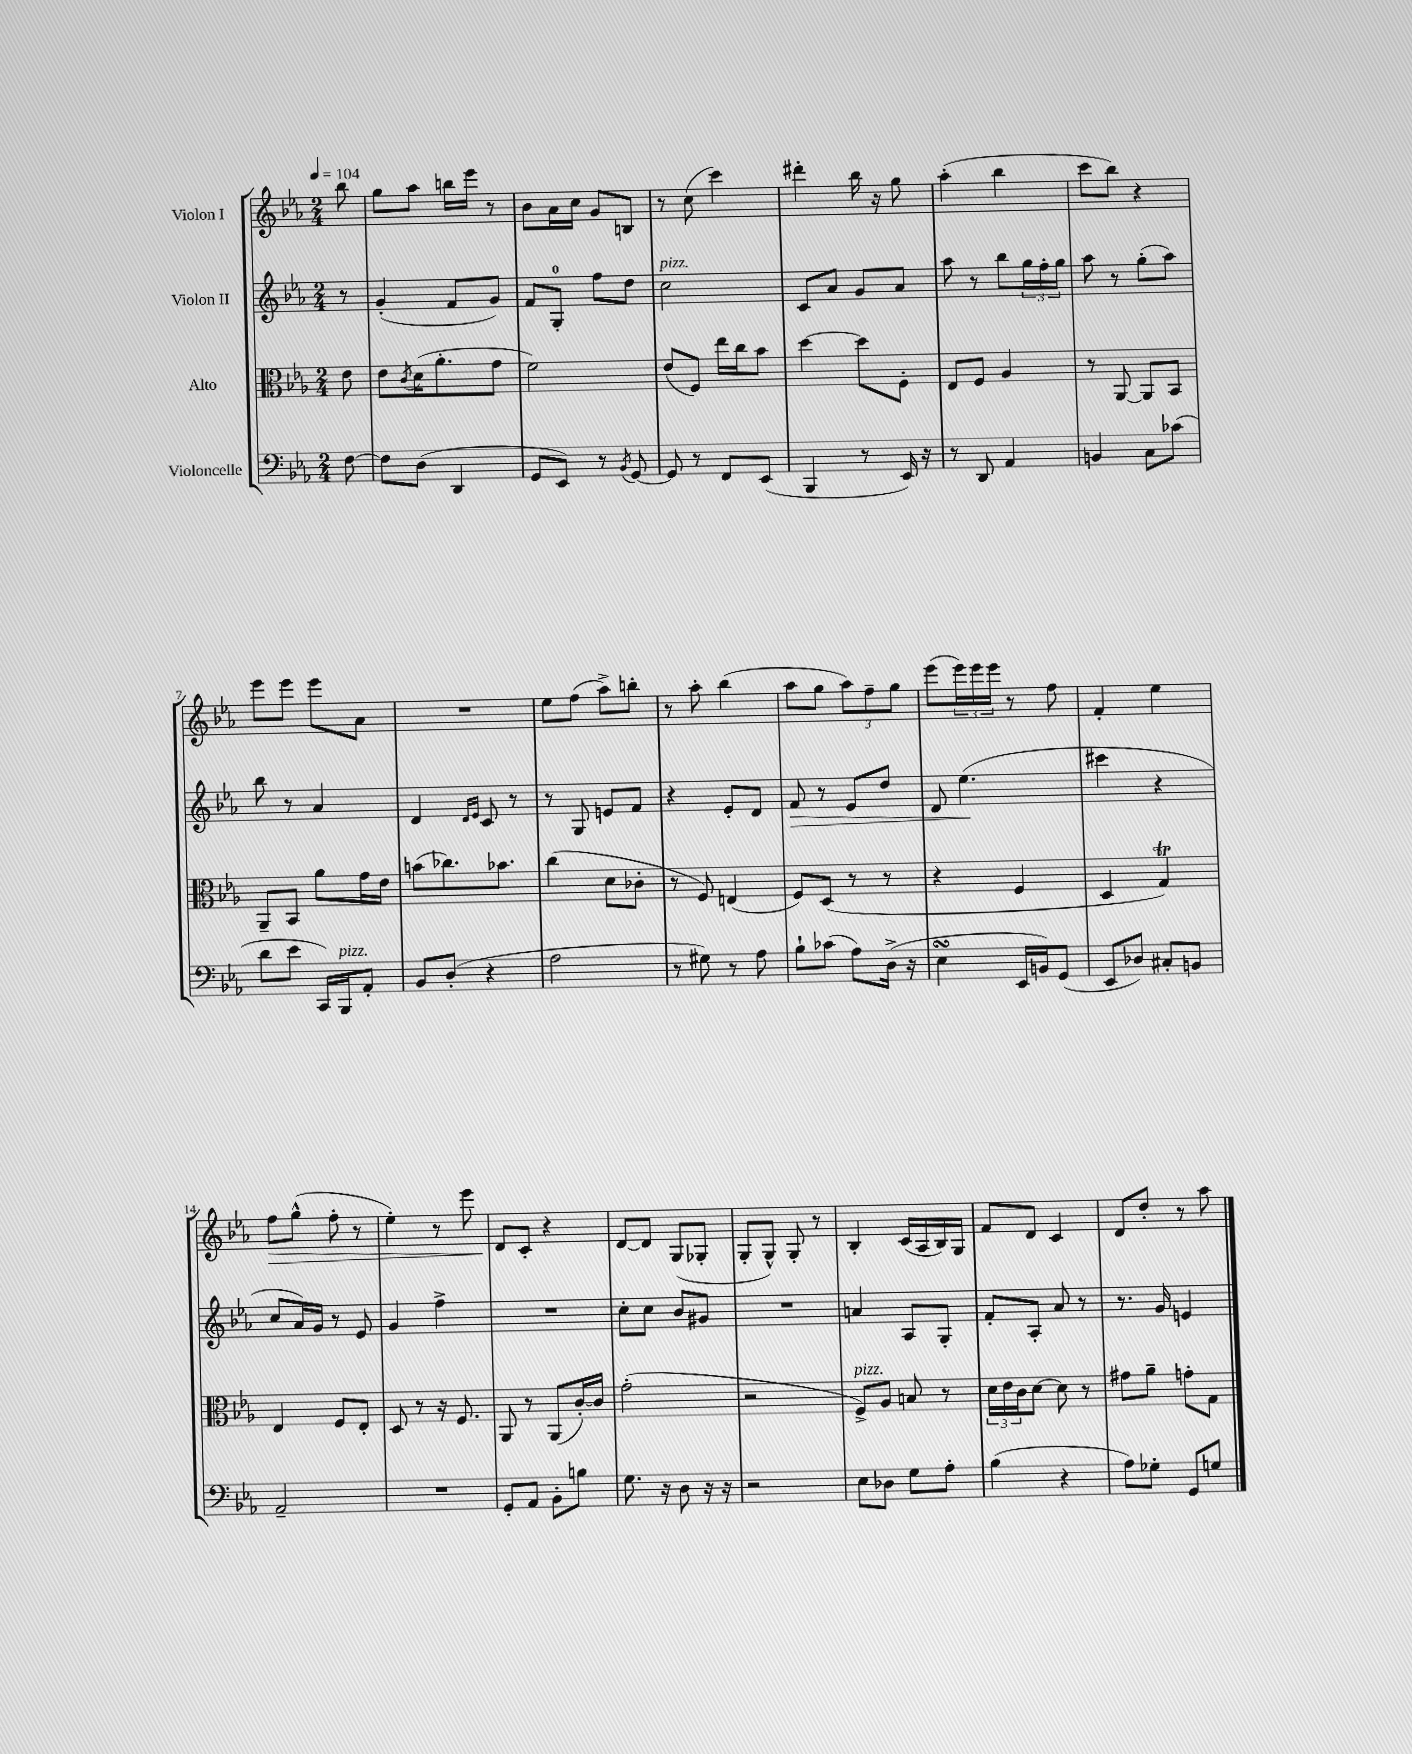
<<
\new StaffGroup <<
\new Staff = "s0" \with { instrumentName = "Violon I" } {
    \clef treble \key ees \major \numericTimeSignature \time 2/4 \partial 8 \tempo 4 = 104
    bes''8 |
    g''8 aes''8 b''16 ees'''16 r8 |
    bes'8 aes'16 c''16 g'8 b8 |
    r8 c''8( c'''4) |
    dis'''4-. bes''16 r16 g''8 |
    aes''4-.( bes''4 |
    c'''8 bes''8) r4 |
    ees'''8 ees'''8 ees'''8 aes'8 |
    R2 |
    ees''8 f''8( aes''8->) b''8-. |
    r8 aes''8-. bes''4( |
    aes''8 g''8 \tuplet 3/2 { aes''8) f''8-- g''8 } |
    ees'''8( \tuplet 3/2 { ees'''16) ees'''16 ees'''16 } r8 f''8 |
    f'4-. ees''4 |
    f''8\> g''8-^( f''8-. r8 |
    ees''4-.) r8 ees'''8 |
    d'8\! c'8-. r4 |
    d'8~ d'8 g8( ges8-. |
    g8-. g8-^) g8-. r8 |
    bes4-. c'16( aes16 bes16) g16 |
    f'8 d'8 c'4 |
    d'8 d''8-. r8 aes''8 \bar "|." |
}
\new Staff = "s1" \with { instrumentName = "Violon II" } {
    \clef treble \key ees \major \numericTimeSignature \time 2/4 \partial 8
    r8 |
    g'4-.( f'8 g'8) |
    f'8 g8-0-. f''8 d''8 |
    c''2^\markup { \italic "pizz." } |
    c'8 aes'8 g'8 aes'8 |
    aes''8 r8 bes''8 \tuplet 3/2 { g''16 f''16-. g''16 } |
    aes''8 r8 g''8-.( aes''8) |
    bes''8 r8 aes'4 |
    d'4 \grace { d'16 ees'16 } c'8 r8 |
    r8 g8 e'8 f'8 |
    r4 ees'8-. d'8 |
    f'8\> r8 ees'8 d''8 |
    d'8 ees''4.\!( |
    cis'''4 r4 |
    c''8 aes'16) g'16 r8 ees'8 |
    g'4 f''4-> |
    R2 |
    c''8-. c''8 bes'8 gis'8 |
    R2 |
    a'4 aes8 g8-. |
    f'8-. aes8-. aes'8 r8 |
    r8. g'16 e'4 \bar "|." |
}
\new Staff = "s2" \with { instrumentName = "Alto" } {
    \clef alto \key ees \major \numericTimeSignature \time 2/4 \partial 8
    ees'8 |
    ees'8 \acciaccatura { c'8 } d'16( aes'8.-. g'8 |
    f'2) |
    ees'8( f8) ees''16 c''16 bes'8 |
    d''4~ d''8 f8-. |
    ees8 f8 aes4 |
    r8 aes,8~ aes,8 bes,8 |
    aes,8-- bes,8 aes'8 g'16 ees'16 |
    b'8( ces''8.) bes'8. |
    c''4( d'8 ces'8-. |
    r8 f8) e4( |
    f8) d8( r8 r8 |
    r4 f4 |
    d4 g4\trill) |
    ees4 f8 ees8-. |
    d8 r8 r16 f8. |
    aes,8 r8 aes,8( c'16~-.) c'16 |
    g'2-.( |
    r2 |
    f8->^\markup { \italic "pizz." }) aes8 b8 r8 |
    \tuplet 3/2 { d'16 ees'16 c'16 } d'8~ d'8 r8 |
    gis'8 aes'8-- g'8-. g8 \bar "|." |
}
\new Staff = "s3" \with { instrumentName = "Violoncelle" } {
    \clef bass \key ees \major \numericTimeSignature \time 2/4 \partial 8
    f8~ |
    f8 d8( d,4 |
    g,8 ees,8) r8 \acciaccatura { bes,8 } g,8~ |
    g,8 r8 f,8 ees,8( |
    bes,,4 r8 ees,16) r16 |
    r8 d,8 aes,4 |
    b,4 c8 ces'8( |
    d'8 ees'8 c,16) bes,,16^\markup { \italic "pizz." } aes,8-. |
    bes,8 d8-.( r4 |
    aes2 |
    r8 gis8) r8 aes8 |
    bes8-! ces'8( aes8) d16->( r16 |
    ees4\turn ees,16 b,16) g,8( |
    ees,8 des8) cis8-. b,8 |
    aes,2-- |
    R2 |
    g,8-. aes,8 bes,8-. b8 |
    g8. r16 d8 r16 r16 |
    r2 |
    ees8 des8 g8 aes8-. |
    bes4( r4 |
    aes8) ges8-. g,8 g8 \bar "|." |
}
>>
>>
